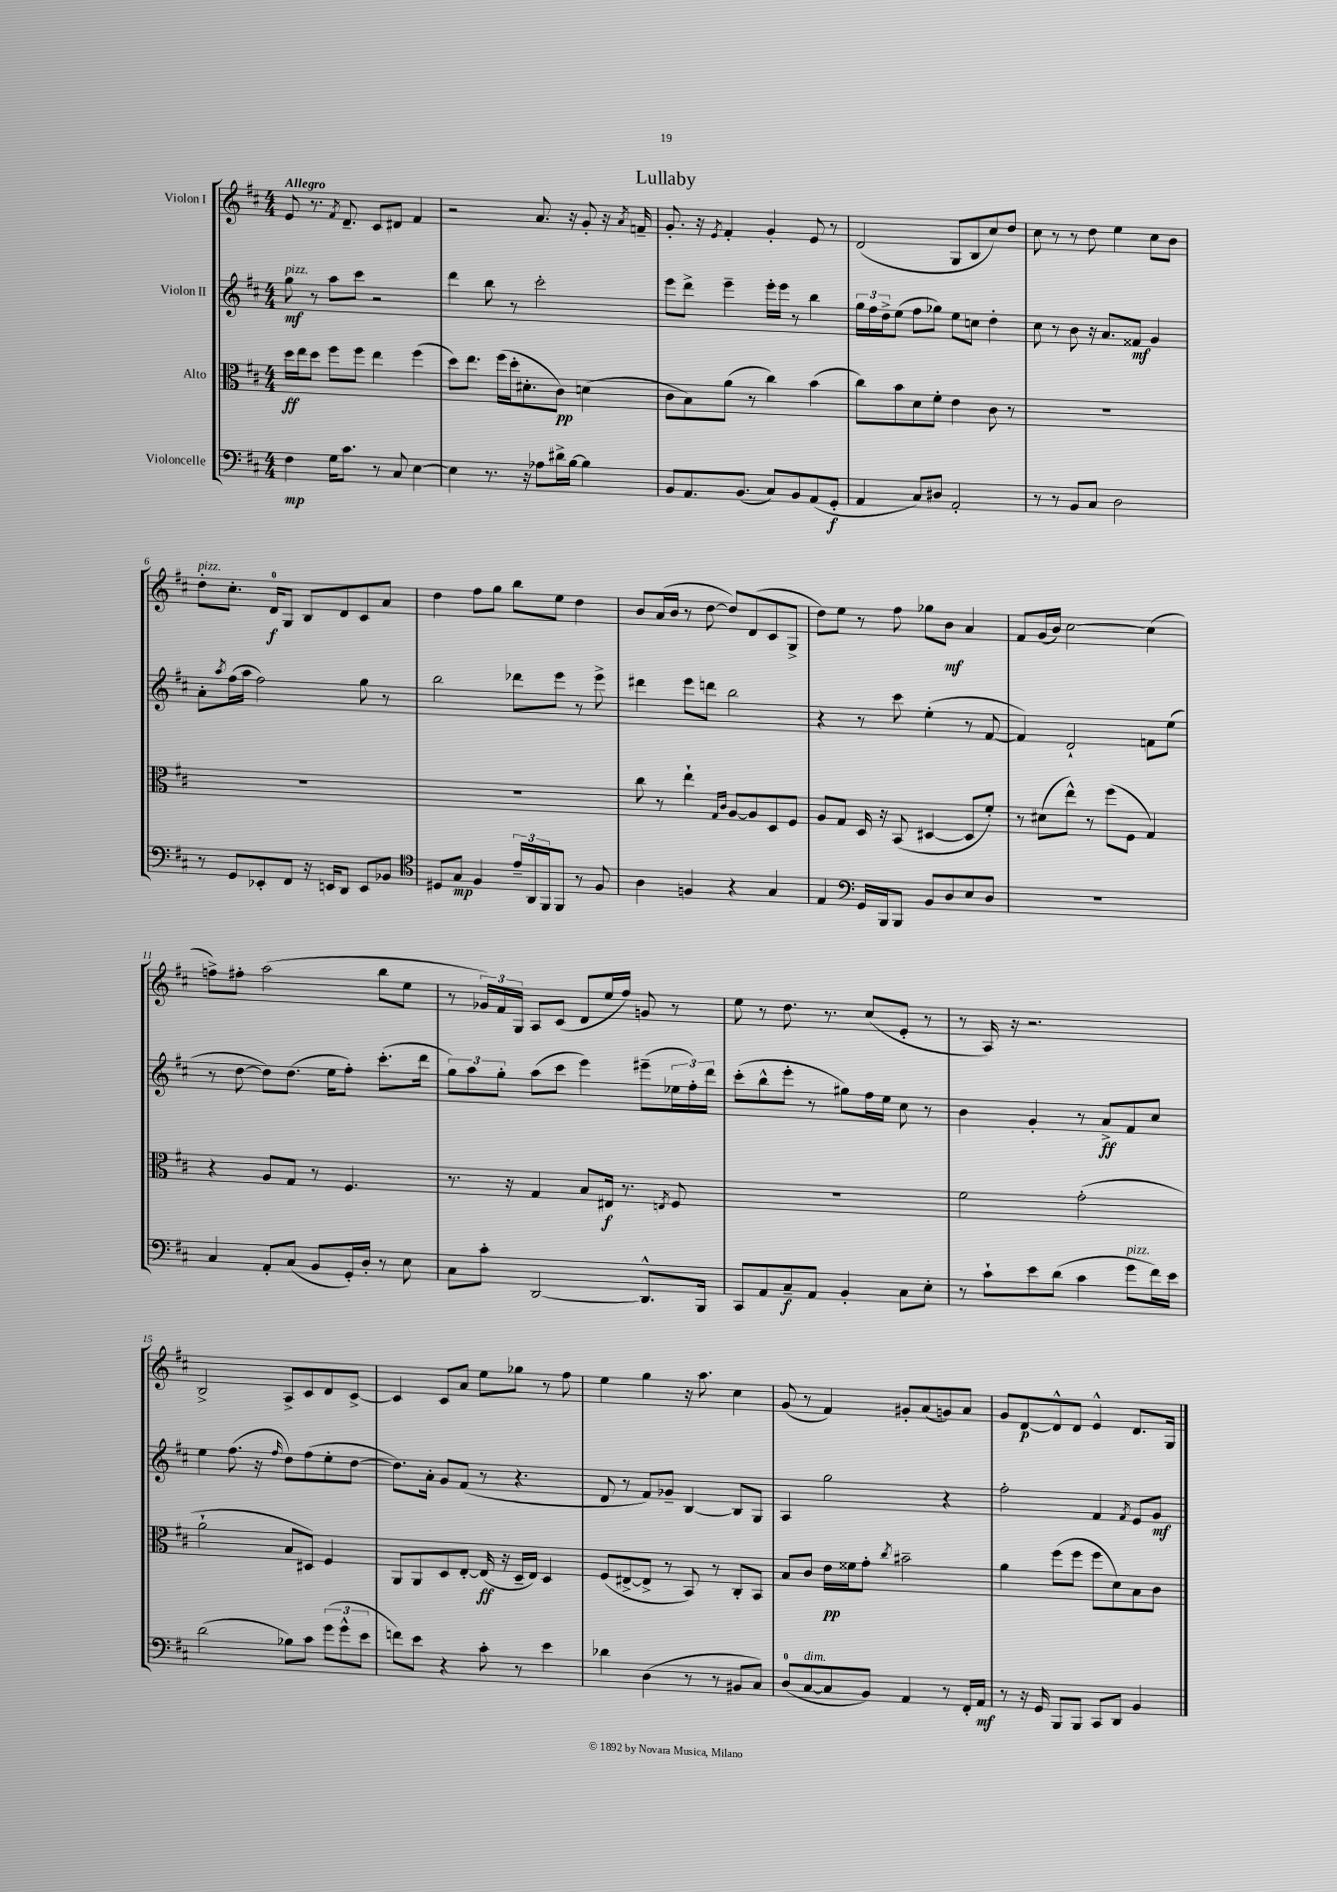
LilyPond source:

\header { title = "Lullaby" }
<<
\new StaffGroup <<
\new Staff = "s0" \with { instrumentName = "Violon I" } {
    \clef treble \key d \major \numericTimeSignature \time 4/4 \tempo "Allegro"
    e'8 r8. \acciaccatura { fis'8 } d'8.-- cis'8 dis'8 fis'4 |
    r2 a'8. r16 g'8-. r16 \acciaccatura { a'8 } f'16-- |
    g'8.-. r16 \acciaccatura { e'8 } fis'4-. g'4-. e'8 r8 |
    d'2( g8 b8 cis''8) d''8 |
    cis''8 r8 r8 d''8 e''4 cis''8 b'8 |
    d''8-.^\markup { \italic "pizz." } cis''8.-. d'16-0\f g8 b8 d'8 cis'8 a'8 |
    d''4 fis''8 g''8 b''8 e''8 d''4 |
    b'8 a'16( b'16 r8 d''8~ d''8) d'8( cis'8 g8-> |
    d''8) e''8 r8 fis''8 ges''8 b'8\mf a'4 |
    fis'8 g'16( b'16) cis''2~ cis''4( |
    f''8->) fis''8-. a''2( b''8 e''8 |
    r8 \tuplet 3/2 { ges'16) fis'16 g16 } a8 cis'8( d'8 e''16 fis''16) g'8 r8 |
    e''8 r8 d''8. r8. cis''8( e'8-. r8 |
    r8 a16) r16 r2. |
    b2-> a8-> cis'8 d'8 cis'8~-> |
    cis'4 cis'8 a'8 e''8 ges''8 r8 fis''8 |
    e''4 g''4 r16 a''8. cis''4 |
    g'8( r8 fis'4) gis'8-. a'8( g'8) a'8 |
    g'8 d'8~\p d'8-^ d'8 e'4-^ d'8. g16 \bar "|." |
}
\new Staff = "s1" \with { instrumentName = "Violon II" } {
    \clef treble \key d \major \numericTimeSignature \time 4/4
    g''8\mf^\markup { \italic "pizz." } r8 a''8 cis'''8 r2 |
    d'''4 b''8 r8 cis'''2-. |
    e'''8 d'''8-> e'''4-- e'''16-. e'''16 r8 b''4 |
    \tuplet 3/2 { g''16 fis''16 d''16-> } e''8( fis''8 ges''8) e''8 c''8 d''4-. |
    cis''8 r8 b'8 r16 a'8. fisis'8\mf g'4 |
    a'8-. \acciaccatura { a''8 } fis''16( a''16 fis''2) g''8 r8 |
    b''2 des'''8 e'''8 r8 e'''8-> |
    dis'''4 e'''8 d'''8 b''2 |
    r4 r8 cis'''8 e''4-.( r8 fis'8~ |
    fis'4) d'2-! f'8 e''8( |
    r8 d''8~ d''8) d''8.( e''16 fis''8-.) cis'''8.-.( d'''16 |
    \tuplet 3/2 { g''8) a''8 g''8-. } a''8( cis'''8 e'''4) eis'''8--( \tuplet 3/2 { ees''16 fis''16-.) d'''16 } |
    cis'''8-.( b''8-^ e'''8-. r8 gis''8) fis''16 e''16 cis''8 r8 |
    b'4 g'4-. r8 a'8->\ff fis'8 cis''8 |
    e''4 fis''8.( r16 \grace { fis''16 } d''8) fis''8( e''8-. d''8~ |
    d''8.) a'16-. g'8 fis'8( r8 r4. |
    d'8 r8 fis'8) ges'8-- b4~ b8 g8 |
    a4 g''2 r4 |
    fis''2-. fis'4 \acciaccatura { fis'8 } e'8 g'8\mf \bar "|." |
}
\new Staff = "s2" \with { instrumentName = "Alto" } {
    \clef alto \key d \major \numericTimeSignature \time 4/4
    d''16\ff e''16 d''8 fis''8 fis''8 e''4 fis''4( |
    d''8) e''8. fis''16( d''16-. dis'8.-. cis'8\pp) d'4( |
    cis'8 b8) a'8( r8 cis''4) b'4( |
    cis''8) b'8 d'8 fis'8-. e'4 cis'8 r8 |
    R1 |
    R1 |
    R1 |
    cis''8 r8 e''4-! \grace { g16 cis'16 } a8~ a8 d8 fis8 |
    a8 g8 d16 r16 b,8( dis4~ dis8 fis'8-.) |
    r8 dis'8( e''8-^) r8 fis''8( fis8 g4) |
    r4 a8 g8 r8 fis4. |
    r8. r16 g4 b8 eis16\f r8. \acciaccatura { e8 } fis8 |
    r1 |
    fis'2 g'2-.( |
    a'2-! b8 dis8) fis4 |
    a,8 a,8 d8 e8~-. e16\ff( r16 d16-- e16) d4 |
    fis8( eis8~-> eis8-> r8 b,8) r8 cis8-. b,8 |
    b8 cis'8 e'16\pp fisis'16 g'8-. \acciaccatura { cis''8 } bis'2-- |
    a'4 fis''8( fis''8 fis''8 d'8) b8 cis'8 \bar "|." |
}
\new Staff = "s3" \with { instrumentName = "Violoncelle" } {
    \clef bass \key d \major \numericTimeSignature \time 4/4
    fis4\mp g16 cis'8. r8 cis8 e4~ |
    e4 r8. r16 aes8 dis'16-> b16~ b4 |
    b,8 a,8. b,8.( cis8) b,8 a,8( g,8-.\f |
    a,4 cis8) dis8 a,2-. |
    r8 r8 b,8 cis8 d2 |
    r8 g,8 ees,8-. fis,8 r16 e,16 d,8 e,8 bes,8 |
    \clef tenor dis8 g8\mp fis4 \tuplet 3/2 { e'16-- a,16 fis,16 } fis,8 r8 fis8 |
    a4 f4 r4 g4 |
    e4 \clef bass g,16 b,,16 b,,8 b,8 d8 e8 d8 |
    R1 |
    cis4 a,8-. cis8( b,8 g,16-.) d16-. r8 e8 |
    cis8 cis'8-. d,2~ d,8.-^ b,,16 |
    cis,8 a,8 cis8--\f a,8 b,4-. cis8 e8-. |
    r8 cis'8-! e'8 d'8( cis'4 g'8^\markup { \italic "pizz." } fis'16) e'16 |
    d'2( bes8) cis'8 \tuplet 3/2 { g'8( g'8-^ e'8 } |
    f'8) e'8 r4 cis'8-. r8 e'4 |
    des'4 d4( r8 r8 bis,8 cis8) |
    d8-0( cis8~^\markup { \italic "dim." } cis8 b,8) a,4 r8 fis,16-. a,16\mf |
    r8 r16 g,16 b,,8 b,,8 cis,8 d,8 b,4 \bar "|." |
}
>>
>>
